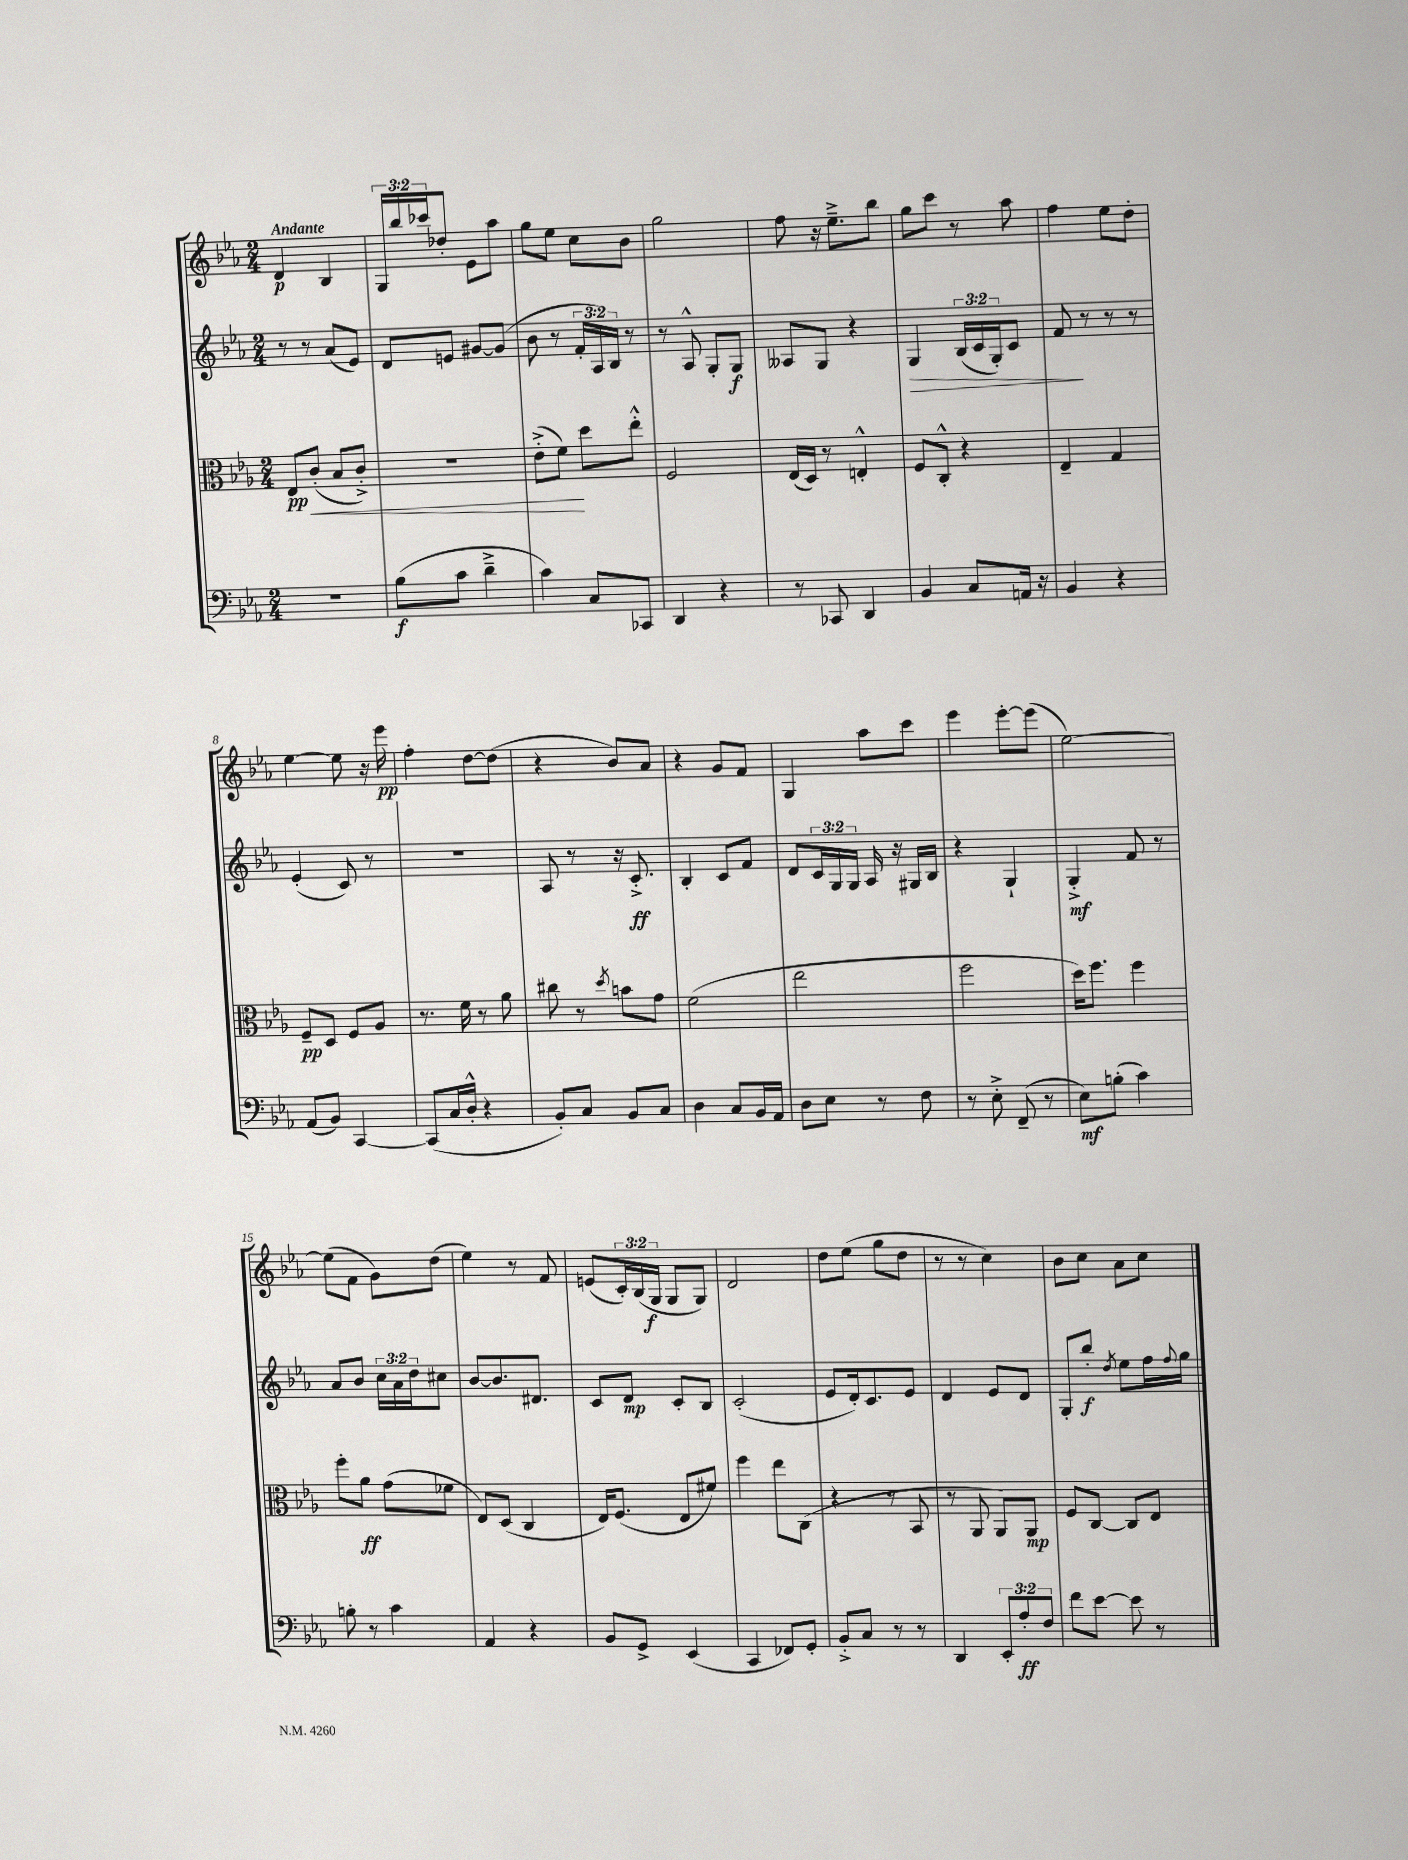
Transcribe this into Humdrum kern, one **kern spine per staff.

**kern	**kern	**kern	**kern
*staff4	*staff3	*staff2	*staff1
*clefF4	*clefC3	*clefG2	*clefG2
*k[b-e-a-]	*k[b-e-a-]	*k[b-e-a-]	*k[b-e-a-]
*M2/4	*M2/4	*M2/4	*M2/4
2r	8E-/L	8r	4d/
.	(8c'/J	8r	.
.	8B-/L	(8a-/L	4B-/
.	8c'^/J)	8e-/J)	.
=	=	=	=
(8B-\L	2r	8d/L	24G/LL
.	.	.	24bb-/
.	.	.	24ccc-/J
8c\J	.	8e/J	8dd-'/J
4d~^\	.	[8g#/L	8e-\L
.	.	(8g#/]J	8aa-\J
=	=	=	=
4c\)	(8e-'^\L	8b-\	8gg\L
.	8f\J)	8r	8ee-\J
8C/L	8dd\L	24f'/LL	8cc\L
.	.	24A-/)	.
.	.	24B-/JJ	.
8CC-/J	8ee-'^^\J	8r	8b-\J
=	=	=	=
4DD/	2F/	8r	2gg\
.	.	8A-^^/	.
4r	.	8G'/L	.
.	.	8G/J	.
=	=	=	=
8r	(16E-/LL	8A--/L	8ff\
.	16D/JJ)	.	.
8CC-/	8r	8G/J	16r
.	.	.	8.ee-~^\L
4DD/	4E'^^/	4r	.
.	.	.	8bb-\J
=	=	=	=
4BB-/	8F/L	4G/	8gg\L
.	8C'^^/J	.	8ccc\J
8C/L	4r	(24B-/LL	8r
.	.	24c/	.
.	.	24G'/J)	.
16AA/Jk	.	8c/J	8aa-\
16r	.	.	.
=	=	=	=
4BB-/	4E-~/	8f/	4ff\
.	.	8r	.
4r	4G/	8r	8ee-\L
.	.	8r	8dd'\J
=	=	=	=
(8AA-/L	8F~/L	(4e-'/	[4ee-\
8BB-/J)	8D/J	.	.
[4CC/	8F/L	8c/)	8ee-\]
.	8A-/J	8r	16r
.	.	.	16eee-\
=	=	=	=
(8CC/]L	8.r	2r	4ff'\
16C/L	.	.	.
16D'^^/JJ	16f\	.	.
4r	8r	.	[8dd\L
.	8a-\	.	(8dd\]J
=	=	=	=
8BB-'/L)	8cc#\	8A-/	4r
8C/J	8r	8r	.
.	8qdd/	.	.
8BB-/L	8b\L	16r	8b-/L)
.	.	8.c'^/	.
8C/J	8g\J	.	8a-/J
=	=	=	=
4D\	(2f\	4B-'/	4r
8C/L	.	8c/L	8g/L
16BB-/L	.	8f/J	8f/J
16AA-/JJ	.	.	.
=	=	=	=
8D\L	2ee-\	8d/L	4G/
8E-\J	.	24c/L	.
.	.	24G/	.
.	.	24G/JJ	.
8r	.	16A-/	8aa-\L
.	.	16r	.
8F\	.	16G#/LL	8ccc\J
.	.	16B-/JJ	.
=	=	=	=
8r	2ff\	4r	4eee-\
8E-'^\	.	.	.
(8FF~/	.	4G`/	[8eee-'\L
8r	.	.	(8eee-\]J
=	=	=	=
8E-\L)	16dd\LK)	4G'^/	[2ee-\)
.	8.ff\J	.	.
(8B'\J	.	.	.
4c\)	4ff\	8f/	.
.	.	8r	.
=	=	=	=
8B'\	8ff'\L	8a-/L	(8ee-\]L
8r	8a-\J	8b-/J	8f\J
4c\	(8g\L	24cc\LL	8g\L)
.	.	24a-\	.
.	.	24dd\J	.
.	8f-\J	8cc#\J	(8dd\J
=	=	=	=
4AA-/	8E-/L)	[8b-/L	4ee-\)
.	(8D/J	8.b-/]	.
4r	4C/	.	8r
.	.	8.d#/J	.
.	.	.	8f/
=	=	=	=
8BB-/L	16E-/LK)	8c/L	(8e/L
.	(8.F/J	.	.
8GG^/J	.	8d/J	24c'/L)
.	.	.	(24B-/
.	.	.	24G/JJ
(4EE-/	8E-/L	8c'/L	8G/L
.	8f#/J)	8B-/J	8G/J)
=	=	=	=
4CC/	4ff\	(2c'/	2d/
8FF-/L)	8ee-\L	.	.
8GG'/J	(8C\J	.	.
=	=	=	=
8BB-'^/L	4r	8e-/L	8dd\L
8C/J	.	16d'/k)	(8ee-\J
.	.	8.c/	.
8r	8r	.	8gg\L
8r	8BB-/	8e-/J	8dd\J
=	=	=	=
4DD/	8r	4d/	8r
.	8AA-/	.	8r
12EE-'/L	8AA-/L)	8e-/L	4cc\)
12A-'/	.	.	.
.	8AA-/J	8d/J	.
12F/J	.	.	.
=	=	=	=
8f\L	8F/L	8G'/L	8b-\L
[8e-\J	[8C/J	8bb-'/J	8cc\J
.	.	8qdd/	.
8e-\]	8C/]L	8ee-\L	8a-\L
8r	8E-/J	16ff\L	8cc\J
.	.	8qqff/	.
.	.	16gg\JJ	.
==	==	==	==
*-	*-	*-	*-
